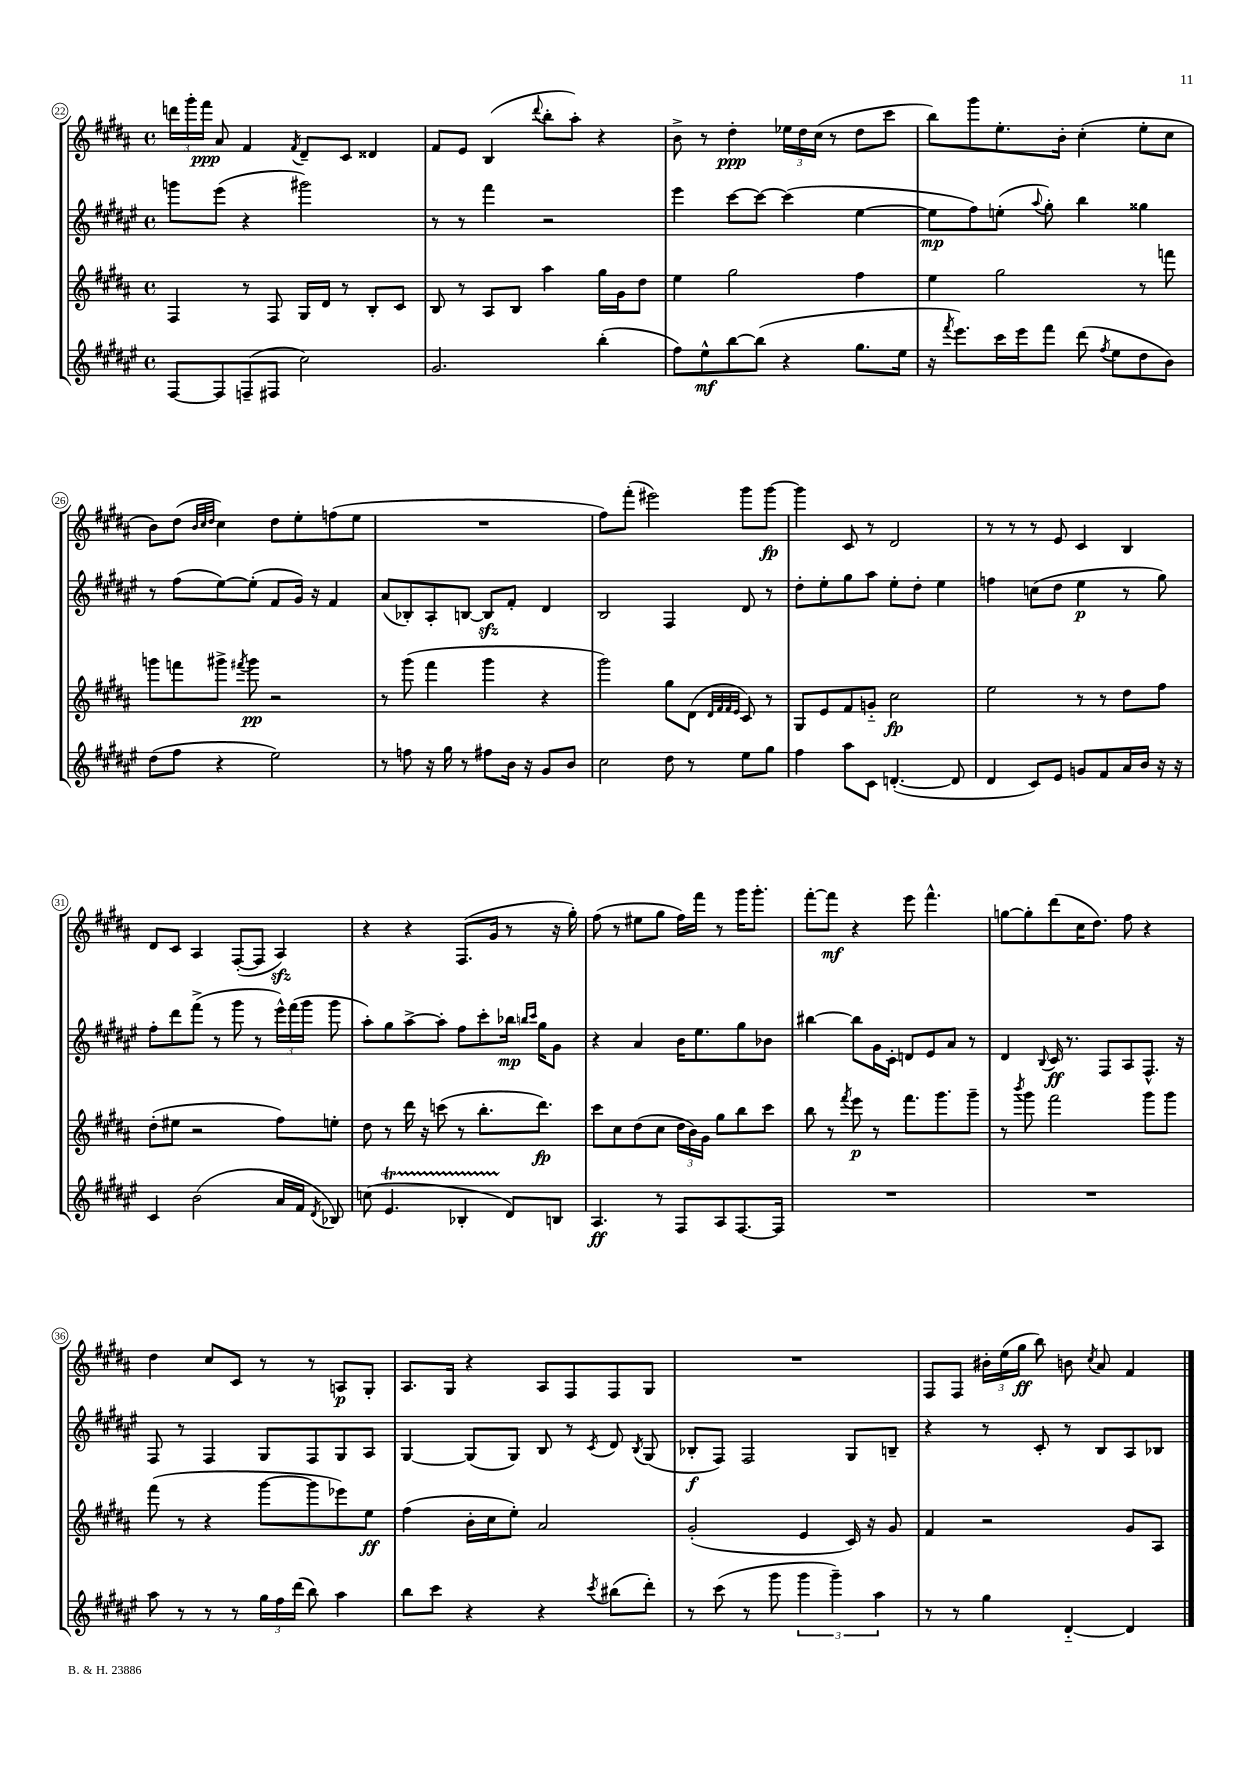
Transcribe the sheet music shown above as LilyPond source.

<<
\new StaffGroup <<
\new Staff = "s0" {
    \clef treble \key b \major \defaultTimeSignature \time 4/4
    \autoBeamOff \tuplet 3/2 { d'''16[ gis'''16-. fis'''16]\ppp } ais'8 fis'4 \acciaccatura { fis'8 } dis'8[-- cis'8] disis'4 |
    fis'8[ e'8] b4( \appoggiatura { dis'''8 } b''8[-. ais''8]-.) r4 |
    b'8-> r8 dis''4-.\ppp \tuplet 3/2 { ees''16[ dis''16 cis''16]( } r8 dis''8[ cis'''8] |
    b''8[) gis'''8 e''8.-. b'16]-. cis''4-.( e''8[-. cis''8] |
    b'8[) dis''8]( \grace { b'32[ cis''32 dis''32] } cis''4) dis''8[ e''8-. f''8( e''8] |
    R1 |
    fis''8[) fis'''8]-.( eis'''2) gis'''8[ gis'''8]~\fp |
    gis'''4 cis'8 r8 dis'2 |
    r8 r8 r8 e'8 cis'4 b4 |
    dis'8[ cis'8] ais4 fis8[~-.( fis8] ais4\sfz) |
    r4 r4 fis8.[( gis'16] r8 r16 gis''16-.) |
    fis''8( r8 eis''8[ gis''8] fis''16[) fis'''16] r8 gis'''16[ gis'''8.]-. |
    fis'''8[~-. fis'''8]\mf r4 e'''8 fis'''4.-^ |
    g''8[~ g''8-. dis'''8( cis''16 dis''8.]) fis''8 r4 |
    dis''4 cis''8[ cis'8] r8 r8 a8[\p gis8]-. |
    ais8.[ gis16] r4 ais8[ fis8 fis8 gis8] |
    R1 |
    fis8[ fis8] \tuplet 3/2 { bis'16[-. e''16( gis''16]\ff } b''8) b'8 \acciaccatura { cis''8 } ais'8 fis'4 \bar "|." |
}
\new Staff = "s1" {
    \clef treble \key fis \major \defaultTimeSignature \time 4/4
    \autoBeamOff g'''8[ eis'''8]( r4 gis'''2) |
    r8 r8 fis'''4 r2 |
    eis'''4 cis'''8[~ cis'''8]~ cis'''4( eis''4~ |
    eis''8[\mp fis''8) e''8]-.( \appoggiatura { ais''8 } gis''8-.) b''4 gisis''4 |
    r8 fis''8[( eis''8~) eis''8]-.( fis'8[ gis'16]) r16 fis'4 |
    ais'8[( bes8-.) ais8-. b8]~ b8[\sfz fis'8]-. dis'4 |
    b2 fis4 dis'8 r8 |
    dis''8[-. eis''8-. gis''8 ais''8] eis''8[-. dis''8]-. eis''4 |
    f''4 c''8[( dis''8] eis''4\p r8 gis''8) |
    fis''8[-. dis'''8 fis'''8]->( r8 gis'''8 r8 \tuplet 3/2 { eis'''16[-^) fis'''16( gis'''16] } gis'''8 |
    ais''8[-.) gis''8 ais''8~-> ais''8]-. fis''8[ cis'''8-. bes''16]\mp \grace { b''16[ cis'''16] } gis''16[ gis'8] |
    r4 ais'4 b'16[ eis''8. gis''8 bes'8] |
    bis''4~ bis''8[ gis'16 cis'16]-. d'8[ eis'8 ais'8] r8 |
    dis'4 \appoggiatura { b8 } cis'16\ff r8. fis8[ ais8 fis8.]-^ r16 |
    fis8 r8 fis4 gis8[ fis8 gis8 ais8] |
    gis4~ gis8[( gis8]) b8 r8 \acciaccatura { cis'8 } dis'8 \acciaccatura { b8 } gis8( |
    bes8[-.\f fis8]) fis2 gis8[ b8]-- |
    r4 r8 cis'8-. r8 b8[ ais8 bes8] \bar "|." |
}
\new Staff = "s2" {
    \clef treble \key b \major \defaultTimeSignature \time 4/4
    \autoBeamOff fis4 r8 fis8 gis16[ dis'16] r8 b8[-. cis'8] |
    b8 r8 ais8[ b8] ais''4 gis''16[ gis'16 dis''8] |
    e''4 gis''2 fis''4 |
    e''4 gis''2 r8 f'''8 |
    g'''8[ f'''8 gis'''8]-> \acciaccatura { fis'''8 } gis'''8\pp r2 |
    r8 gis'''8( fis'''4 gis'''4 r4 |
    gis'''2) gis''8[ dis'8]( \grace { dis'32[ fis'32 fis'32 e'32] } cis'8) r8 |
    gis8[ e'8 fis'8 g'8]-_ cis''2\fp |
    e''2 r8 r8 dis''8[ fis''8] |
    dis''8[-.( eis''8] r2 fis''8[) e''8]-. |
    dis''8 r8 dis'''16 r16 c'''8( r8 b''8.[-. dis'''8.]\fp) |
    cis'''8[ cis''8 dis''8( cis''8] \tuplet 3/2 { dis''16[ b'16) gis'16] } gis''8[ b''8 cis'''8] |
    b''8 r8 \acciaccatura { fis'''8 } e'''8\p r8 fis'''8.[ gis'''8. gis'''8]-- |
    r8 \acciaccatura { b'''8 } gis'''8 fis'''2 gis'''8[ gis'''8] |
    fis'''8( r8 r4 gis'''8[~ gis'''8 ees'''8) e''8]\ff |
    fis''4( b'16[-. cis''16 e''8]-.) ais'2 |
    gis'2-.( e'4 cis'16) r16 gis'8 |
    fis'4 r2 gis'8[ ais8] \bar "|." |
}
\new Staff = "s3" {
    \clef treble \key fis \major \defaultTimeSignature \time 4/4
    \autoBeamOff fis8[~ fis8 f8--( fis8] cis''2) |
    gis'2. b''4-.( |
    fis''8[) eis''8-^\mf b''8~ b''8]( r4 gis''8.[ eis''16] |
    r16 \acciaccatura { fis'''8 } eis'''8.[) cis'''16 eis'''16 fis'''8] dis'''8( \acciaccatura { fis''8 } eis''8[ dis''8 b'8]) |
    dis''8[( fis''8] r4 eis''2) |
    r8 f''8 r16 gis''16 r8 fis''8[ b'16] r16 gis'8[ b'8] |
    cis''2 dis''8 r8 eis''8[ gis''8] |
    fis''4 ais''8[ cis'8] d'4.~-.( d'8 |
    dis'4 cis'8[) eis'8] g'8[ fis'8 ais'16 b'16] r16 r16 |
    cis'4 b'2( ais'16[ fis'16] \acciaccatura { dis'8 } bes8) |
    c''8( eis'4.\startTrillSpan bes4-. dis'8[\stopTrillSpan) b8] |
    ais4.\ff r8 fis8[ ais8 fis8.~ fis16] |
    R1 |
    R1 |
    ais''8 r8 r8 r8 \tuplet 3/2 { gis''16[ fis''16 dis'''16]( } b''8) ais''4 |
    b''8[ cis'''8] r4 r4 \acciaccatura { cis'''8 } bis''8[( dis'''8]-.) |
    r8 cis'''8( r8 gis'''8 \tuplet 3/2 { gis'''4 gis'''4--) ais''4 } |
    r8 r8 gis''4 dis'4~-_ dis'4 \bar "|." |
}
>>
>>
\layout { \context { \Score currentBarNumber = #22 \override BarNumber.stencil = #(make-stencil-circler 0.1 0.3 ly:text-interface::print) } }
